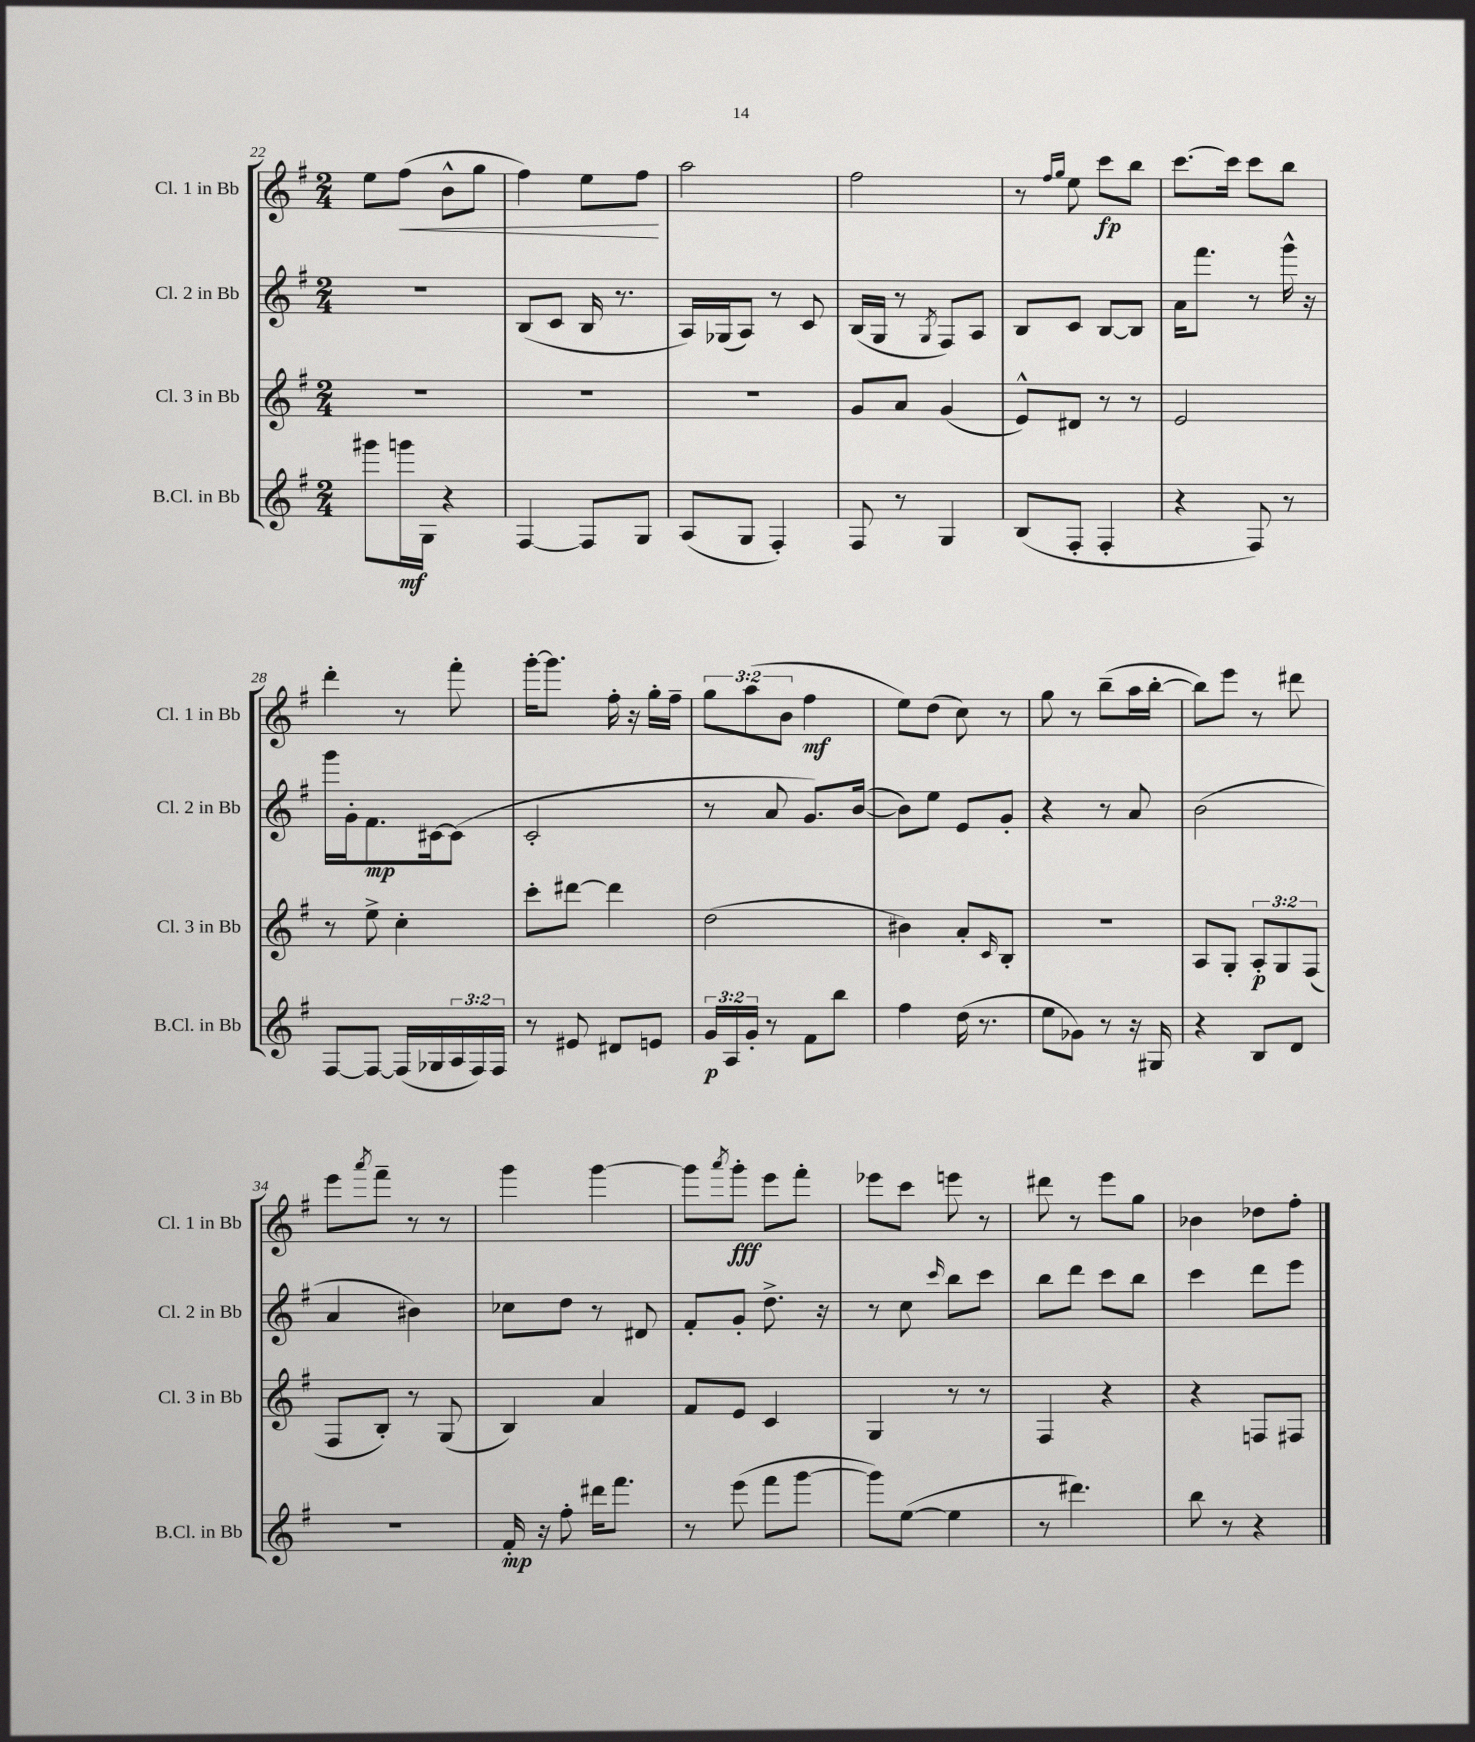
<<
\new StaffGroup <<
\new Staff = "s0" \with { instrumentName = "Cl. 1 in Bb" shortInstrumentName = "Cl. 1 in Bb" } {
    \clef treble \key g \major \numericTimeSignature \time 2/4 \override Staff.TupletNumber.text = #tuplet-number::calc-fraction-text
    e''8 fis''8\<( b'8-^ g''8 |
    fis''4) e''8 fis''8\! |
    a''2 |
    fis''2 |
    r8 \grace { fis''16 g''16 } e''8 c'''8\fp b''8 |
    c'''8.~ c'''16 c'''8 b''8 |
    d'''4-. r8 fis'''8-. |
    g'''16~-. g'''8. fis''16-. r16 g''16-. fis''16-- |
    \tuplet 3/2 { g''8 a''8( b'8 } fis''4\mf |
    e''8) d''8( c''8) r8 |
    g''8 r8 b''8--( a''16 b''16~-. |
    b''8) e'''8 r8 dis'''8 |
    e'''8 \acciaccatura { a'''8 } fis'''8-- r8 r8 |
    g'''4 g'''4~ |
    g'''8 \acciaccatura { a'''8 } g'''8-.\fff e'''8 fis'''8-. |
    ees'''8 c'''8 e'''8 r8 |
    dis'''8 r8 e'''8 g''8 |
    bes'4 des''8 fis''8-. \bar "|." |
}
\new Staff = "s1" \with { instrumentName = "Cl. 2 in Bb" shortInstrumentName = "Cl. 2 in Bb" } {
    \clef treble \key g \major \numericTimeSignature \time 2/4
    R2 |
    b8( c'8 b16 r8. |
    a16) ges16( a8) r8 c'8 |
    b16( g16 r8 \acciaccatura { g8 } fis8) a8 |
    b8 c'8 b8~ b8 |
    a'16 fis'''8. r8 g'''16-^ r16 |
    g'''16 g'16-. fis'8.\mp cis'16~ cis'8( |
    c'2-. |
    r8 a'8 g'8.) b'16~( |
    b'8) e''8 e'8 g'8-. |
    r4 r8 a'8 |
    b'2( |
    a'4 bis'4) |
    ces''8 d''8 r8 dis'8 |
    fis'8-. g'8-. d''8.-> r16 |
    r8 c''8 \grace { c'''16 } b''8 c'''8 |
    b''8 d'''8 c'''8 b''8 |
    c'''4 d'''8 e'''8 \bar "|." |
}
\new Staff = "s2" \with { instrumentName = "Cl. 3 in Bb" shortInstrumentName = "Cl. 3 in Bb" } {
    \clef treble \key g \major \numericTimeSignature \time 2/4 \override Staff.TupletNumber.text = #tuplet-number::calc-fraction-text
    R2 |
    R2 |
    R2 |
    g'8 a'8 g'4( |
    e'8-^) dis'8 r8 r8 |
    e'2 |
    r8 e''8-> c''4-. |
    c'''8-. dis'''8~ dis'''4 |
    d''2( |
    bis'4) a'8-. \grace { c'16 } b8-. |
    r2 |
    a8 g8-. \tuplet 3/2 { a8-.\p g8 fis8( } |
    fis8 b8-.) r8 g8( |
    b4) a'4 |
    fis'8 e'8 c'4 |
    g4 r8 r8 |
    fis4 r4 |
    r4 f8 fis8 \bar "|." |
}
\new Staff = "s3" \with { instrumentName = "B.Cl. in Bb" shortInstrumentName = "B.Cl. in Bb" } {
    \clef treble \key g \major \numericTimeSignature \time 2/4 \override Staff.TupletNumber.text = #tuplet-number::calc-fraction-text
    gis'''8 g'''16\mf g16 r4 |
    fis4~ fis8 g8 |
    a8( g8 fis4-.) |
    fis8 r8 g4 |
    b8( fis8-. fis4-. |
    r4 fis8) r8 |
    fis8~ fis8~ fis16( ges16 \tuplet 3/2 { a16 fis16) fis16 } |
    r8 eis'8 dis'8 e'8 |
    \tuplet 3/2 { g'16\p a16 g'16-. } r8 fis'8 b''8 |
    fis''4 d''16( r8. |
    e''8 ges'8) r8 r16 gis16 |
    r4 b8 d'8 |
    r2 |
    fis'16-.\mp r16 fis''8-. dis'''16 fis'''8. |
    r8 e'''8( fis'''8 g'''8~ |
    g'''8) e''8~( e''4 |
    r8 dis'''4.) |
    b''8 r8 r4 \bar "|." |
}
>>
>>
\layout { \context { \Score currentBarNumber = #22 } }
